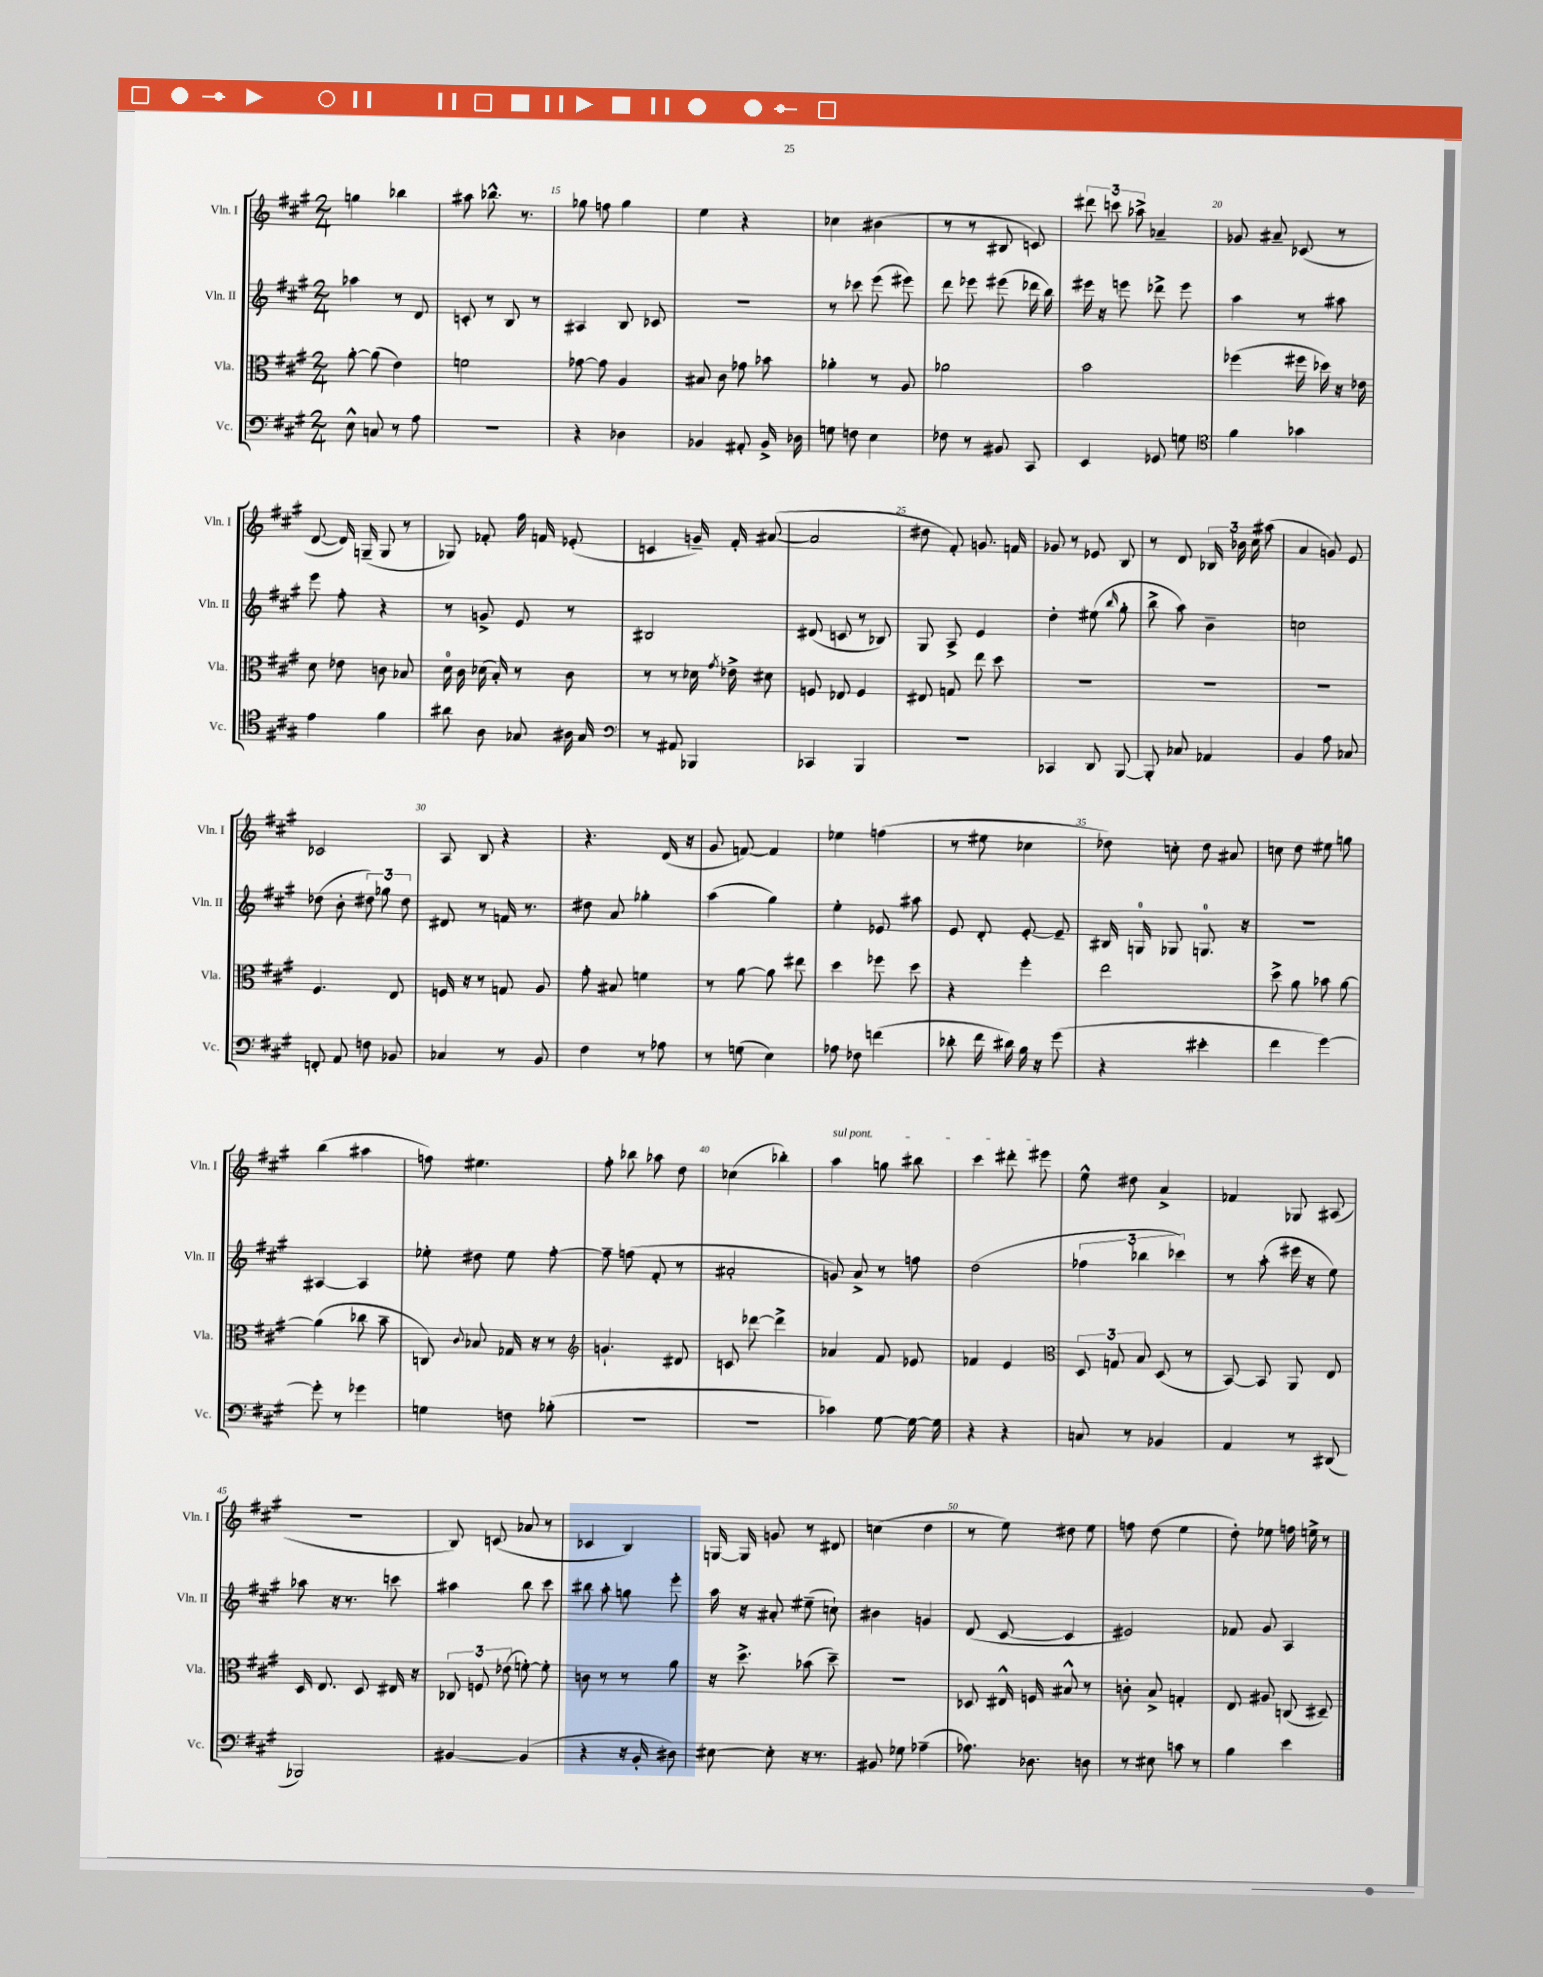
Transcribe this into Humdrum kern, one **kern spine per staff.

**kern	**kern	**kern	**kern
*part4	*part3	*part2	*part1
*staff4	*staff3	*staff2	*staff1
*I"Vc.	*I"Vla.	*I"Vln. II	*I"Vln. I
*I'Vc.	*I'Vla.	*I'Vln. II	*I'Vln. I
*clefF4	*clefC3	*clefG2	*clefG2
*k[f#c#g#]	*k[f#c#g#]	*k[f#c#g#]	*k[f#c#g#]
*M2/4	*M2/4	*M2/4	*M2/4
=13	=13	=13	=13
8E^^\	[8a'\	4aa-X\	4ggn\
8Cn/	(8a\]	.	.
8r	4e\)	8r	4bb-X\
8A\	.	8d/	.
=14	=14	=14	=14
2r	2fn\	8cn'/	8aa#X\
.	.	8r	8.bb-X^^\
.	.	8B/	.
.	.	.	8.r
.	.	8r	.
=15	=15	=15	=15
4r	[8g-X\	4A#X/	8gg-X\
.	8g-\]	.	8ffn\
4D-X\	4A/	8B/	4gg-\
.	.	8c-X/	.
=16	=16	=16	=16
4BB-X/	8B#X/	2r	4ee\
.	8c#\	.	.
8AA#X'/	8g-X\	.	4r
16BB-^/	8b-X\	.	.
16D-X\	.	.	.
=17	=17	=17	=17
8Gn\	4a-X'\	8r	4cc-X\
8Fn\	.	8ccc-X\	.
4E\	8r	(8eee\	(4b#X\
.	8A/	8eee#X\)	.
=18	=18	=18	=18
8F-X\	2a-X\	8ddd\	8r
8r	.	8eee-X\	8r
8BB#X/	.	(8eee#X\	8B#X/
8CC#/	.	16ddd-X\	8cn/)
.	.	16bb\)	.
=19	=19	=19	=19
4EE/	2b\	16eee#X\	12ddd#X\
.	.	16r	.
.	.	.	12cccn\
.	.	8eeen\	.
.	.	.	12aa-X^\
8GG-X/	.	8ddd-X^\	4a-X~/
8Gn\	.	8eee\	.
=20	=20	=20	=20
*clefC4	*	*	*
4f#\	(4ff-X\	4aa\	8g-X/
.	.	.	8a#X~/
4g-X\	16ff#X\	8r	(8c-X/
.	16dd-X\)	.	.
.	16r	8aa#X\	8r
.	16e-X\	.	.
!!LO:LB:g=z
=21	=21	=21	=21
4e\	8d\	8eee\	[8d/
.	8e-X\	8ff#'\	16d/])
.	.	.	(16Gn~/
4f#\	8cn\	4r	8G/
.	8B-X/	.	8r
=22	=22	=22	=22
8a#X\	16d\	8r	8G-X/)
.	16c#\	.	.
8A\	(16d-X\	8gn^/	8f-X'/
.	16B'/)	.	.
8G-X/	8r	8e/	16ff#\
.	.	.	16fn/
16A#X\	8c#\	8r	(8e-X'/
16G-/	.	.	.
=23	=23	=23	=23
*clefF4	*	*	*
8r	8r	2B#X/	4cn/
8AA#X/	8r	.	.
4BBB-X/	16d-X\	.	16gn~/)
.	8qg#/	.	.
.	16e-X^\	.	16f#'/
.	8d#X\	.	([8a#X/
=24	=24	=24	=24
4CC-X/	8Fn/	(8d#X/	2a#/]
.	8E-X/	8cn/	.
4BBB/	4F/	8r	.
.	.	8B-X/)	.
=25	=25	=25	=25
2r	8E#X/	8G#/	8dd#X\
.	8Gn/	8A^/	8f#'/)
.	8ee\	4e/	8.gn/
.	8dd\	.	.
.	.	.	16fn/
=26	=26	=26	=26
4CC-X/	2r	4dd'\	8g-X/
.	.	.	8r
8DD/	.	(8ee#X\	8e-X/
.	.	16qqbb/	.
[8BBB/	.	8gg#'\	8B/
=27	=27	=27	=27
8BBB'/]	2r	8bb^\	8r
8C-X/	.	8aa\)	8d/
4AA-X/	.	4b~\	24B-X/
.	.	.	24b-X\
.	.	.	24cc#\
.	.	.	(8aa#X\
=28	=28	=28	=28
4BB/	2r	2ccn\	4a/
8A\	.	.	8gn/)
8C-X/	.	.	8e/
!!LO:LB:g=z
=29	=29	=29	=29
8FFn'/	4.F#/	(8dd-X\	2c-X/
8AA/	.	8b'\	.
8Fn\	.	12dd#X\)	.
.	.	12gg-X\	.
8BB-X/	8E/	.	.
.	.	12dd#\	.
=30	=30	=30	=30
4C-X/	16Fn/	8d#X/	8A/
.	16r	.	.
.	8r	8r	8B/
8r	8Gn/	16fn/	4r
.	.	8.r	.
8BB/	8A/	.	.
=31	=31	=31	=31
4F#\	8g#'\	8dd#X\	4.r
.	8B#X/	8a/	.
8r	4fn\	4gg-X'\	.
8A-X\	.	.	(16d/
.	.	.	16r
=32	=32	=32	=32
8r	8r	(4aa\	8g#/
(8Gn\	[8a\	.	[8fn/)
4E\)	8a\]	4gg#\)	4f/]
.	8ee#X\	.	.
=33	=33	=33	=33
8A-X\	4dd\	4ee'\	4ee-X\
8F-X\	.	.	.
(4fn\	8ff-X\	8e-X/	(4ffn\
.	8dd\	8aa#X\	.
=34	=34	=34	=34
8d-X'\	4r	8e/	8r
16f#\	.	8d'/	8ee#X\
16d#X\)	.	.	.
16B\	4ff#'\	[8e'/	4cc-X\
16r	.	.	.
(8g#\	.	8e~/]	.
=35	=35	=35	=35
4r	2ee\	16B#X/	8dd-X\)
.	.	16Gn/	.
.	.	8G-X/	8ccn'\
4e#X'\	.	8.Gn/	8dd-\
.	.	.	8a#X/
.	.	16r	.
=36	=36	=36	=36
4f#\	8dd^\	2r	8ccn\
.	8a\	.	8dd\
[4g#\)	8b-X\	.	8ee#X\
.	[8a\	.	8ggn\
!!LO:LB:g=z
=37	=37	=37	=37
8g#'\]	(4a\]	[4A#X/	(4bb\
8r	.	.	.
4g-X\	8cc-X\	4A#/]	4aa#X\
.	8b~\	.	.
=38	=38	=38	=38
4Gn\	8Cn/)	8ee-X'\	8ffn\)
.	8qqc#/	.	.
.	8B-X/	8dd#X\	4.ee#X\
8Fn\	16G-X/	8ee-\	.
.	16r	.	.
(8B-X'\	8r	[8ff#'\	.
=39	=39	=39	=39
*	*clefG2	*	*
2r	4.gn`/	8ff#~\]	8ff#'\
.	.	(8ffn\	8bb-X\
.	.	8f#'/	8aa-X\
.	8d#X/	8r	8dd\
=40	=40	=40	=40
2r	8cn/	2a#X'/	(4cc-X\
.	[8ddd-X\	.	.
.	4ddd-^\]	.	4bb-X'\)
=41	=41	=41	=41
!	!	!	!LO:TX:a:i:t=sul pont.
4c-X\)	4a-X/	8gn/)	4aa\
.	.	8a^/	.
[8G#\	8f#/	8r	8ggn\
16G#\_	8e-X/	8ffn\	8bb#X\
16G#\]	.	.	.
=42	=42	=42	=42
4r	4f-X/	(2dd\	4ccc#\
4r	4e/	.	8ddd#X'\
.	.	.	8eee#X\
=43	=43	=43	=43
*	*clefC3	*	*
8Cn/	12D/	6ff-X\	8ee^^\
.	12Gn/	.	.
8r	.	.	8dd#X\
.	12B/	6bb-X\	.
4BB-X/	(8D/	.	4a^/
.	.	6ccc-X\)	.
.	8r	.	.
=44	=44	=44	=44
4AA/	[8BB/)	8r	4f-X/
.	8BB/]	(8aa'\	.
8r	8AA/	16eee#X\	8G-X/
.	.	16r	.
(8DD#X/	8E/	8ee\)	(8A#X/
!!LO:LB:g=z
=45	=45	=45	=45
2BBB-X/)	16D/	8aa-X\	2r
.	8.E/	.	.
.	.	16r	.
.	.	8.r	.
.	8D/	.	.
.	16E#X/	8cccn\	.
.	16r	.	.
=46	=46	=46	=46
[4BB#X/	12C-X/	4aa#X\	8B/)
.	12Fn/	.	.
.	.	.	(8cn/
.	(12e-X\	.	.
(4BB#/]	[8fn'\)	8bb\	8a-X/
.	8f'\]	8ccc#\	8r
=47	=47	=47	=47
4r	8cn\	8bb#X\	4c-X/
.	8r	8aa'\	.
16r	8r	8ggn\	4B/)
16BB'/	.	.	.
8D#X\)	8a\	8eee'\	.
=48	=48	=48	=48
[8E#X\	16r	16aa\	[16Gn/
.	8.dd^\	16r	16G/]
8E#'\]	.	8a#X'/	8gn/
16r	(8b-X\	(8ee#X~\	8r
8.r	.	.	.
.	8dd~\)	8ccn`\)	8d#X/
=49	=49	=49	=49
8BB#X/	2r	4b#X\	(4ccn\
8G-X\	.	.	.
(4A-X~\	.	4gn/	4dd\
=50	=50	=50	=50
8.A-X\)	8D-X/	(8d/	8r
.	16E#X^^/	[8c#/	8ee\)
8.D-X\	16Fn/	.	.
.	8B#X^^/	4c#/]	8dd#X\
8Dn\	8r	.	8ee\
=51	=51	=51	=51
8r	8cn'\	2e#X/)	8ffn\
8E#X\	8B^/	.	(8dd\
8cn\	4Gn'/	.	4ee\
8r	.	.	.
=52	=52	=52	=52
4B\	8E/	8f-X/	8dd'\)
.	8A#X/	8g#/	8ee-X\
4e\	(8Cn/	4A/	16ffn\
.	.	.	16een^\
.	8D#X~/)	.	8r
==	==	==	==
*-	*-	*-	*-
